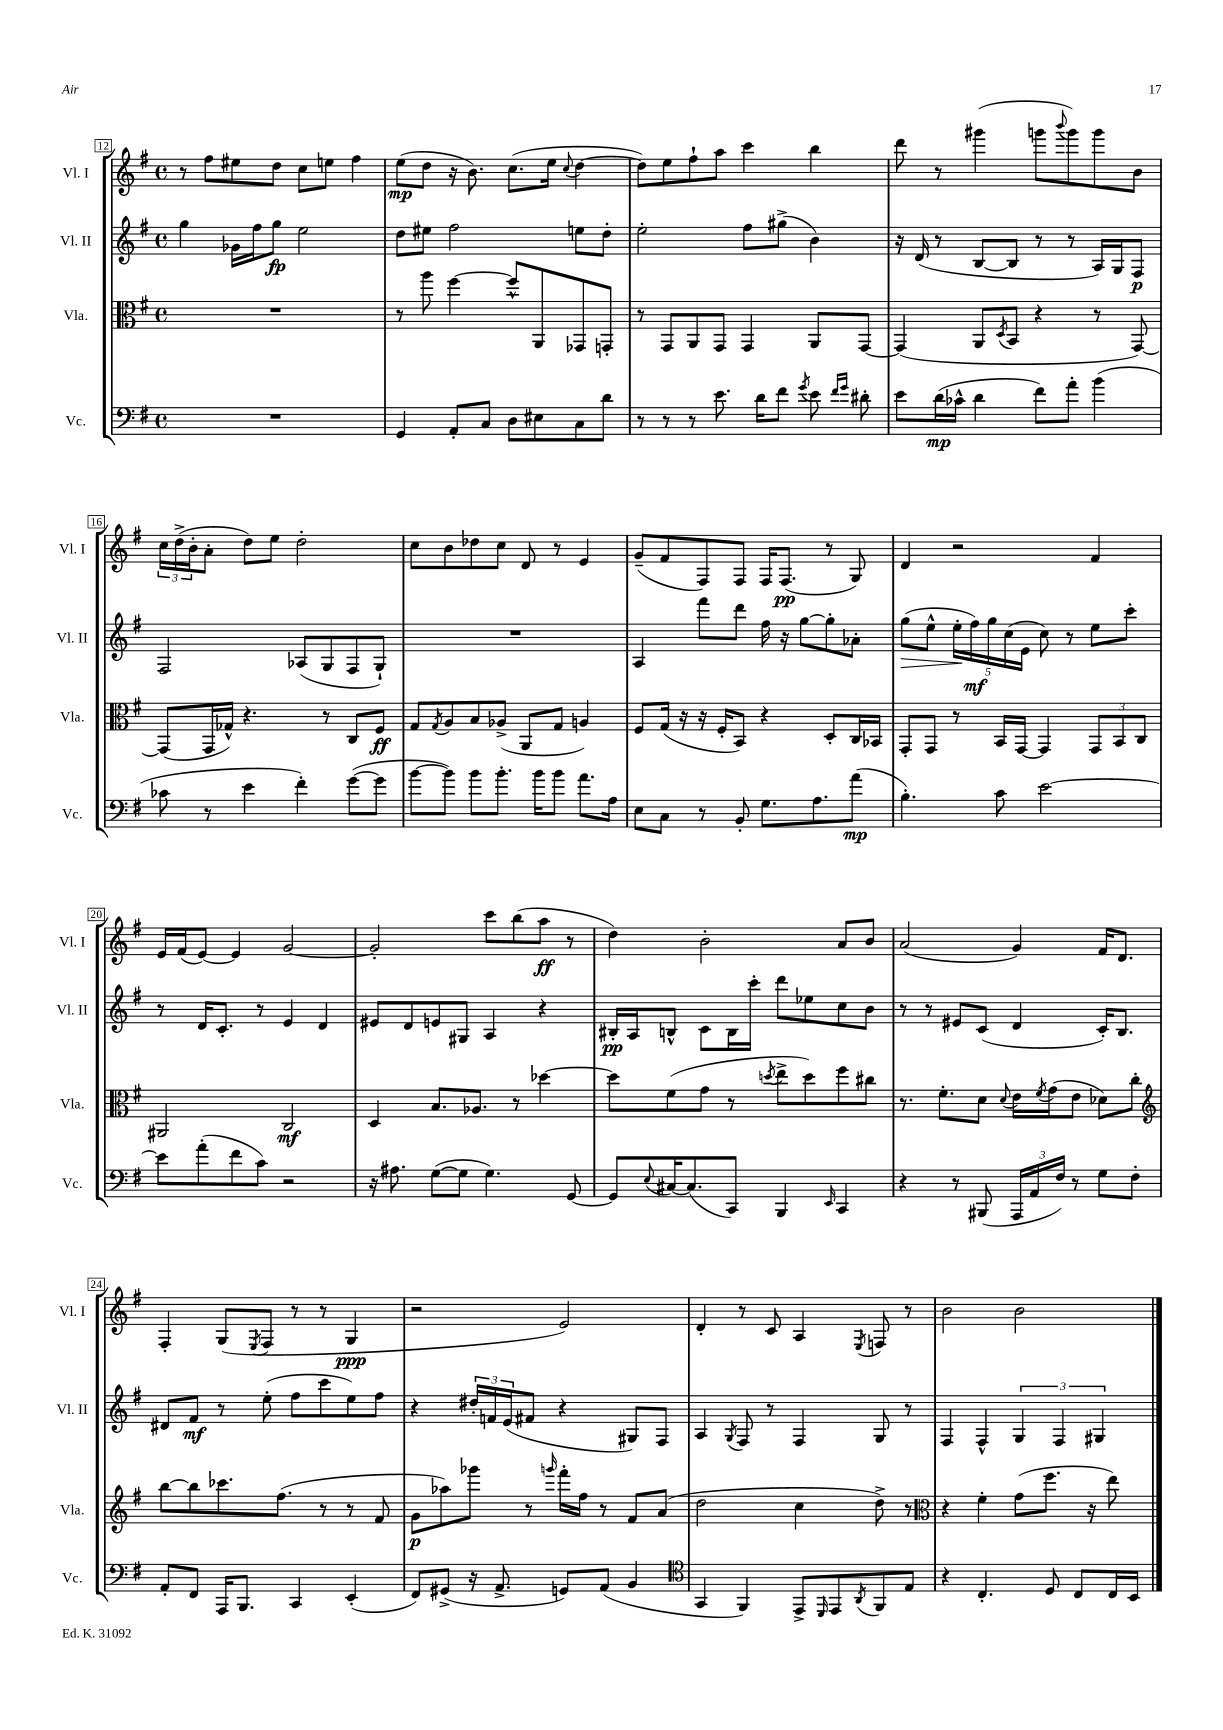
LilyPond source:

<<
\new StaffGroup <<
\new Staff = "s0" \with { instrumentName = "Vl. I" shortInstrumentName = "Vl. I" } {
    \clef treble \key g \major \defaultTimeSignature \time 4/4
    r8 fis''8 eis''8 d''8 c''8 e''8 fis''4 |
    e''8\mp( d''8 r16 b'8.) c''8.( e''16 \appoggiatura { c''8 } d''4~ |
    d''8) e''8 fis''8-! a''8 c'''4 b''4 |
    d'''8 r8 gis'''4( g'''8 \appoggiatura { b'''8 } g'''8) g'''8 b'8 |
    \tuplet 3/2 { c''16 d''16->( b'16-. } a'8-. d''8) e''8 d''2-. |
    c''8 b'8 des''8 c''8 d'8 r8 e'4 |
    g'8--( fis'8 fis8) fis8 fis16 fis8.\pp( r8 g8) |
    d'4 r2 fis'4 |
    e'16 fis'16( e'8~) e'4 g'2~ |
    g'2-. c'''8 b''8( a''8\ff r8 |
    d''4) b'2-. a'8 b'8 |
    a'2( g'4) fis'16 d'8. |
    fis4-. g8( \acciaccatura { e8 } fis8 r8 r8 g4\ppp |
    r2 e'2) |
    d'4-. r8 c'8 a4 \acciaccatura { e8 } f8 r8 |
    b'2 b'2 \bar "|." |
}
\new Staff = "s1" \with { instrumentName = "Vl. II" shortInstrumentName = "Vl. II" } {
    \clef treble \key g \major \defaultTimeSignature \time 4/4
    g''4 ges'16 fis''16 g''8\fp e''2 |
    d''8 eis''8 fis''2 e''8 d''8-. |
    e''2-. fis''8 gis''8->( b'4) |
    r16 d'16( r8 b8~ b8 r8 r8 a16) g16 fis8\p |
    fis2 aes8( g8 fis8 g8-!) |
    R1 |
    a4 fis'''8 d'''8 fis''16 r16 g''8~ g''8-. aes'8-. |
    g''8\>( e''8-^ \tuplet 5/4 { e''16-.\! fis''16\mf) g''16 c''16( e'16 } c''8) r8 e''8 c'''8-. |
    r8 d'16 c'8.-. r8 e'4 d'4 |
    eis'8 d'8 e'8 gis8 a4 r4 |
    bis16-.\pp a16 b8-^ c'8 b16 c'''16-. d'''8 ees''8 c''8 b'8 |
    r8 r8 eis'8 c'8( d'4 c'16-.) b8. |
    dis'8 fis'8\mf r8 e''8-.( fis''8 c'''8 e''8) fis''8 |
    r4 \tuplet 3/2 { dis''16-. f'16 e'16( } fis'8 r4 gis8) fis8 |
    a4 \acciaccatura { g8 } fis8 r8 fis4 g8 r8 |
    fis4 fis4-^ \tuplet 3/2 { g4 fis4 gis4 } \bar "|." |
}
\new Staff = "s2" \with { instrumentName = "Vla." shortInstrumentName = "Vla." } {
    \clef alto \key g \major \defaultTimeSignature \time 4/4
    R1 |
    r8 a''8 fis''4~ fis''8-^ a,8 ges,8 g,8-. |
    r8 g,8 a,8 g,8 g,4 a,8 g,8~ |
    g,4( a,8 \acciaccatura { d8 } b,8 r4 r8 g,8~) |
    g,8( g,16 ges16-^) r4. r8 c8 fis8\ff |
    g8 \acciaccatura { g8 } a8 b8 aes8->( a,8 g8 a4) |
    fis8 g16( r16 r16 fis16-. b,8) r4 d8-. c16 bes,16 |
    g,8-. g,8 r8 b,16 g,16~ g,4 \tuplet 3/2 { g,8 b,8 c8 } |
    ais,2 c2\mf |
    d4 b8. aes8. r8 des''4~ |
    des''8 fis'8( g'8 r8 \acciaccatura { d''8 } e''8-> d''8) fis''8 cis''8 |
    r8. fis'8.-. d'8 \appoggiatura { d'8 } e'16 \acciaccatura { fis'8 } g'16( e'8 des'8) c''8-. |
    \clef treble b''8~ b''8 ces'''8. fis''8.( r8 r8 fis'8 |
    g'8\p aes''8) ges'''8 r8 \grace { g'''16 } fis'''16-. fis''16 r8 fis'8 a'8( |
    d''2 c''4 d''8->) r8 |
    \clef alto r4 fis'4-. g'8( fis''8. r16 e''8) \bar "|." |
}
\new Staff = "s3" \with { instrumentName = "Vc." shortInstrumentName = "Vc." } {
    \clef bass \key g \major \defaultTimeSignature \time 4/4
    R1 |
    g,4 a,8-. c8 d8 eis8 c8 d'8 |
    r8 r8 r8 e'8. d'16 fis'8 \acciaccatura { g'8 } e'8 \grace { fis'16 g'16 } dis'8-. |
    e'8 d'16\mp( ces'16-^ d'4 fis'8) a'8-. b'4( |
    ces'8 r8 e'4 fis'4-.) g'8~( g'8 |
    b'8~ b'8) b'8 b'8.-. b'16 b'8 a'8. a16 |
    e8 c8 r8 b,8-. g8. a8. a'8\mp( |
    b4.-.) c'8 e'2~ |
    e'8 a'8-.( fis'8 c'8) r2 |
    r16 ais8. g8~( g8 g4.) g,8~ |
    g,8 \appoggiatura { e8 } cis16~ cis8.( c,8) b,,4 \grace { e,16 } c,4 |
    r4 r8 bis,,8( \tuplet 3/2 { a,,16 a,16 fis16) } r8 g8 fis8-. |
    a,8-. fis,8 a,,16 b,,8. c,4 e,4-.( |
    fis,8) gis,8->( r16 a,8.-> g,8) a,8( b,4 |
    \clef tenor g,4 fis,4) e,8-> \grace { d,16 } e,8 \acciaccatura { a,8 } fis,8 e8 |
    r4 c4.-. d8 c8 c16 b,16 \bar "|." |
}
>>
>>
\layout { \context { \Score currentBarNumber = #12 \override BarNumber.stencil = #(make-stencil-boxer 0.1 0.3 ly:text-interface::print) } }
